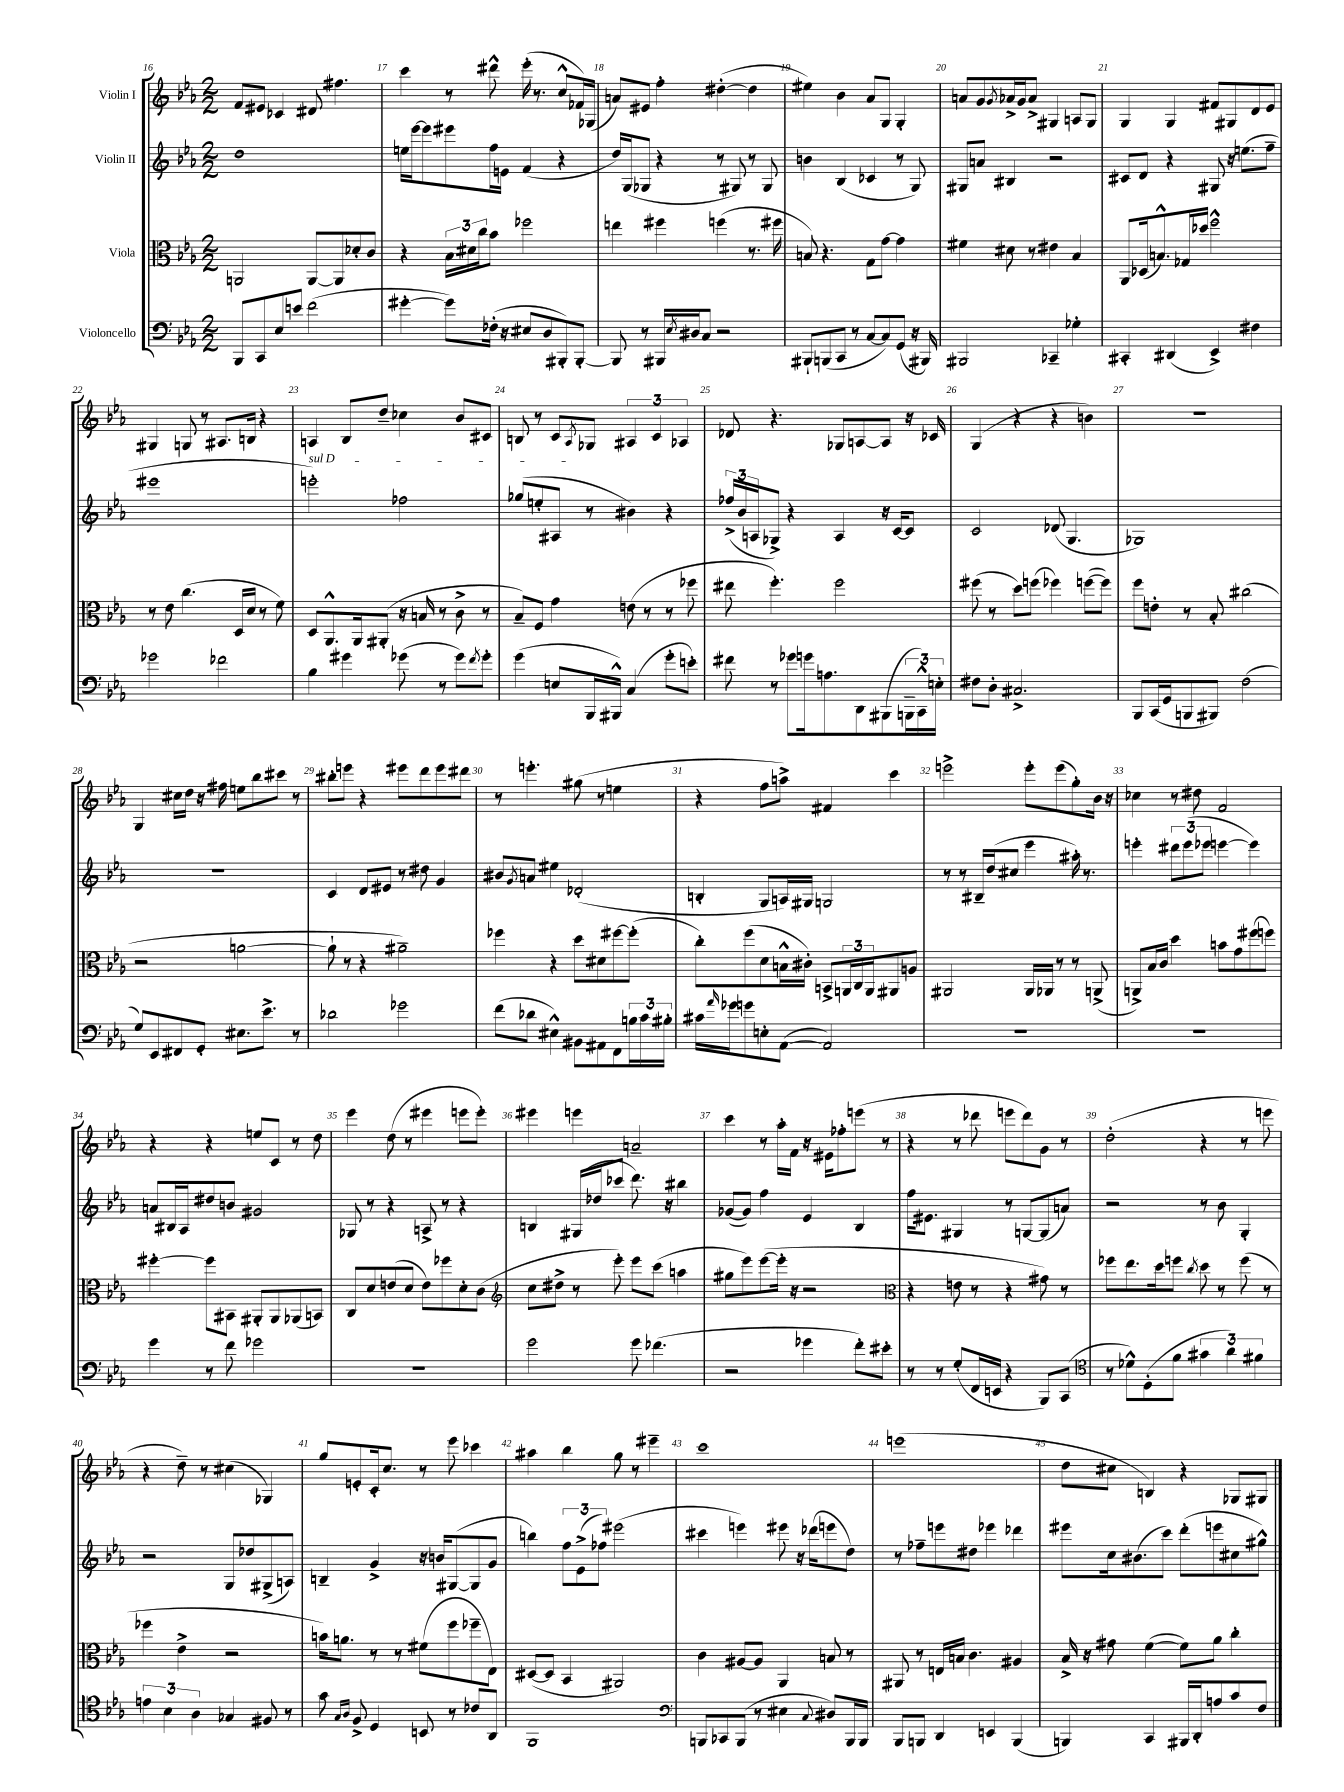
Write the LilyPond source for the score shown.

<<
\new StaffGroup <<
\new Staff = "s0" \with { instrumentName = "Violin I" } {
    \clef treble \key ees \major \numericTimeSignature \time 2/2
    f'8 eis'8 ces'4 dis'8 fis''4. |
    c'''4 r8 dis'''8-^ ees'''16-.( r8. c''8-^ fes'16) ges16( |
    a'8) eis'8 f''4-. dis''4~-.( dis''4 |
    eis''4) bes'4 aes'8 g8 g4-. |
    a'8 g'8 \acciaccatura { g'8 } aes'16-> g'16 aes'8-> gis4 a8 gis8 |
    g4 g4 fis'8 gis8 d'8 ees'8 |
    gis4 g8 r8 ais8. b16 r4 |
    a4 bes8 d''8-- ces''4 bes'8 cis'8 |
    b8 r8 c'8 \acciaccatura { aes8 } ges8 \tuplet 3/2 { ais4 c'4 aes4 } |
    des'8 r4. ges8 a8~ a8 r16 ces'16 |
    g4( r4 r4 b'4) |
    r1 |
    g4 cis''16 d''16 r16 fis''16 e''8 bes''8 cis'''8 r8 |
    bis''8-. e'''8 r4 eis'''8 d'''8 eis'''8 dis'''8 |
    r8 e'''4.-. gis''8( r8 e''4 |
    r4 f''8 a''8->) fis'4 c'''4 |
    e'''2-> e'''8-. e'''8( g''8-.) bes'16 r16 |
    ces''4 r8 dis''8 f'2 |
    r4 r4 e''8 c'8 r8 d''8 |
    ees'''4 d''8( r8 eis'''4 e'''8 e'''8-.) |
    eis'''4 e'''4 a'2-- |
    c'''4 r8 aes''16-. f'16 r16 eis'16 fes''8-. e'''8( r8 |
    r4 r8 des'''8 e'''8 des'''8) g'8 r8 |
    d''2-.( r4 r8 e'''8 |
    r4 d''8--) r8 cis''4( ges4) |
    g''8 e'8-. c'16-. c''8. r8 ees'''8 ces'''4 |
    ais''4 bes''4 g''8 r8 eis'''4-- |
    c'''1 |
    e'''1( |
    d''8 cis''8 b4) r4 ges8 gis8 \bar "|." |
}
\new Staff = "s1" \with { instrumentName = "Violin II" } {
    \clef treble \key ees \major \numericTimeSignature \time 2/2
    d''1 |
    e''16 ees'''16~ ees'''8 eis'''8 f''16 e'16 f'4( r4 |
    d''16) g16( ges8 r4 r8 gis8) r8 gis8 |
    b'4 bes4( ces'4 r8 g8) |
    gis8 a'8 bis4 r2 |
    cis'8 d'8 r4 gis8 r16 e''8.( f''8-- |
    eis'''1 |
    \once \override TextSpanner.bound-details.left.text = \markup { \italic "sul D" } e'''2-.\startTextSpan) fes''2 |
    ges''8( e''8-. ais8\stopTextSpan r8 bis'4) r4 |
    \tuplet 3/2 { fes''16->( bes'16 a16 } ges8->) r4 a4 r16 c'16~ c'8 |
    c'2 des'8( g4. |
    ges1) |
    R1 |
    c'4 d'8 eis'8 r8 dis''8 g'4 |
    bis'8 \acciaccatura { g'8 } a'8 eis''4 des'2-.( |
    b4-. g8 a16) gis16 g2 |
    r8 r8 bis16-- d''16( cis''8 ees'''4 ais''16-.) r8. |
    e'''4-. \tuplet 3/2 { dis'''8 e'''8( ees'''8 } e'''4~ e'''4) |
    a'8 bis16 aes16 dis''8 b'8 gis'2 |
    ges8 r8 r4 a8-> r8 r4 |
    b4 gis16( des''16 ces'''8 d'''8.) r16 bis''4 |
    ges'8~( ges'8) f''4 ees'4 bes4 |
    f''16 eis'8. gis4 r8 g8~ g8( a'8) |
    r2 r8 bes'8 g4-. |
    r2 g8 des''8 gis8->( a8) |
    b4-- g'4-> r16 b'16 gis8~( gis8 g'8 |
    b''4) \tuplet 3/2 { f''8 ees'8->( fes''8) } eis'''2( |
    cis'''4 e'''4) eis'''8 r16 des'''16( e'''8 d''8) |
    r8 fes''8-- e'''8 dis''8 ees'''4 des'''4 |
    eis'''8 c''16 bis'8.( c'''8) d'''8-.( e'''8 cis''8 gis''8-^) \bar "|." |
}
\new Staff = "s2" \with { instrumentName = "Viola" } {
    \clef alto \key ees \major \numericTimeSignature \time 2/2
    a,2 a,8~ a,8 des'8-. c'8 |
    r4 \tuplet 3/2 { bes16 dis'16 c''16 } bes'8 fes''2 |
    e''4 fis''4 f''4( r8. fis''16 |
    b8) r4. g8 g'8~ g'4 |
    fis'4 dis'8 r8 eis'4 bes4 |
    aes,8 des16( b8.-^) ges16 des''16 f''2-^ |
    r8 ees'8 c''4.( d16 d'16 r8 f'8) |
    d8 aes,8.-^ aes,16 ais,8-.( r16 b16 r8 c'8-> r8 |
    bes8--) f8 g'4 e'8( r8 r8 fes''8 |
    eis''8 f''4.-.) f''2 |
    fis''8( r8 d''8) f''8( fes''4) f''8~( f''8) |
    f''8 e'8-. r8 bes8-. cis''2( |
    r2 a'2~ |
    a'8-! r8 r4 ais'2--) |
    fes''4 r4 d''8 dis'8 fis''8~ fis''8-.( |
    c''8-.) f''8( d'8 b16-^ cis'16-.) b,8-> \tuplet 3/2 { a,16 c16 a,16 } ais,8 a8 |
    ais,2 ais,16 aes,16 r8 r8 a,8->( |
    a,8->) bes16 c'16 d''4 b'8 g'8 fis''8( f''8) |
    fis''4~-. fis''8 bis,8 ais,8-. ais,8 aes,8( b,8) |
    c8 d'8 e'8( d'8 e'8) fes''8 d'8-. c'8( |
    \clef treble c''8 dis''8-> r8 ees'''8-.) ees'''8 c'''8( a''4 |
    gis''8 ees'''8) ees'''8~( ees'''16-. r16 r2 |
    \clef alto r4 e'8 r8 r4 gis'8) r8 |
    fes''8 ees''8. d''16 f''8 \acciaccatura { c''8 } d''8 r8 f''8( r8 |
    fes''4 ees'4-> r2 |
    b'16) a'8. r8 r8 fis'8( f''8 fes''8-- ees8) |
    dis8~( dis8 bes,4 ais,2) |
    c'4 ais8~ ais8 aes,4 b8 r8 |
    ais,8 r8 e16 b16 c'4. ais4 |
    bes16-> r16 gis'8 f'4~( f'8) aes'8 c''4-. \bar "|." |
}
\new Staff = "s3" \with { instrumentName = "Violoncello" } {
    \clef bass \key ees \major \numericTimeSignature \time 2/2
    bes,,8 c,8 ees8 e'8 f'2( |
    gis'4~-. gis'8) fes16-.( r16 eis8 d8 bis,,8-.) bis,,8~-. |
    bis,,8 r8 bis,,16 \acciaccatura { ees8 } dis16 c8 r2 |
    bis,,8-! b,,8( c,8 r8 c8~ c8) g,8( r16 bis,,16) |
    bis,,2 ces,4-- ges4-. |
    cis,4-. dis,4( ees,4->) fis4 |
    ges'2 fes'2 |
    bes4 gis'4 ges'8( r8 ges'8) \acciaccatura { f'8 } ges'8-. |
    g'4( e8 bes,,16 bis,,16-^) c4( g'8-. e'8-.) |
    fis'8 r8 ges'8 g'16 a8. d,8 bis,,8( \tuplet 3/2 { b,,16-- c,16-^) e16-. } |
    fis8 d8-. cis2.-> |
    bes,,8 c,16( g,16 b,,8 bis,,8) f2( |
    g8) ees,8 fis,8 g,8-. eis8. ees'8.-> r8 |
    des'2 ges'2 |
    f'8( des'8 eis4-^) bis,8 ais,8 f,8 \tuplet 3/2 { b16 c'16 bis16-. } |
    cis'16 \grace { aes'16 } ges'16 g'8 e8-. aes,8~( aes,2) |
    R1 |
    R1 |
    g'4 r8 f'8 ges'2 |
    r1 |
    g'2 g'8 fes'4.( |
    r2 ges'4 f'8-.) eis'8-. |
    r8 r8 g8-.( f,16 e,16 r4 bes,,8) c,8( |
    \clef tenor r8 des'8-^) d8-.( f'8 \tuplet 3/2 { gis'4 aes'4) fis'4 } |
    \tuplet 3/2 { e'4 bes4 aes4 } ges4 fis8 r8 |
    g'8 \grace { g16 aes16 } f8-> d4 b,8 r8 ces'8 aes,8 |
    f,1 |
    \clef bass b,,8 ces,8 b,,8( r8 eis4 \appoggiatura { c8 } dis8) b,,16 b,,16 |
    bes,,8 b,,8 d,4 e,4 b,,4( |
    b,,4) c,4 bis,,16 d,16-. a8 c'8 f8 \bar "|." |
}
>>
>>
\layout { \context { \Score currentBarNumber = #16 \override BarNumber.break-visibility = ##(#f #t #t) barNumberVisibility = #all-bar-numbers-visible } }
